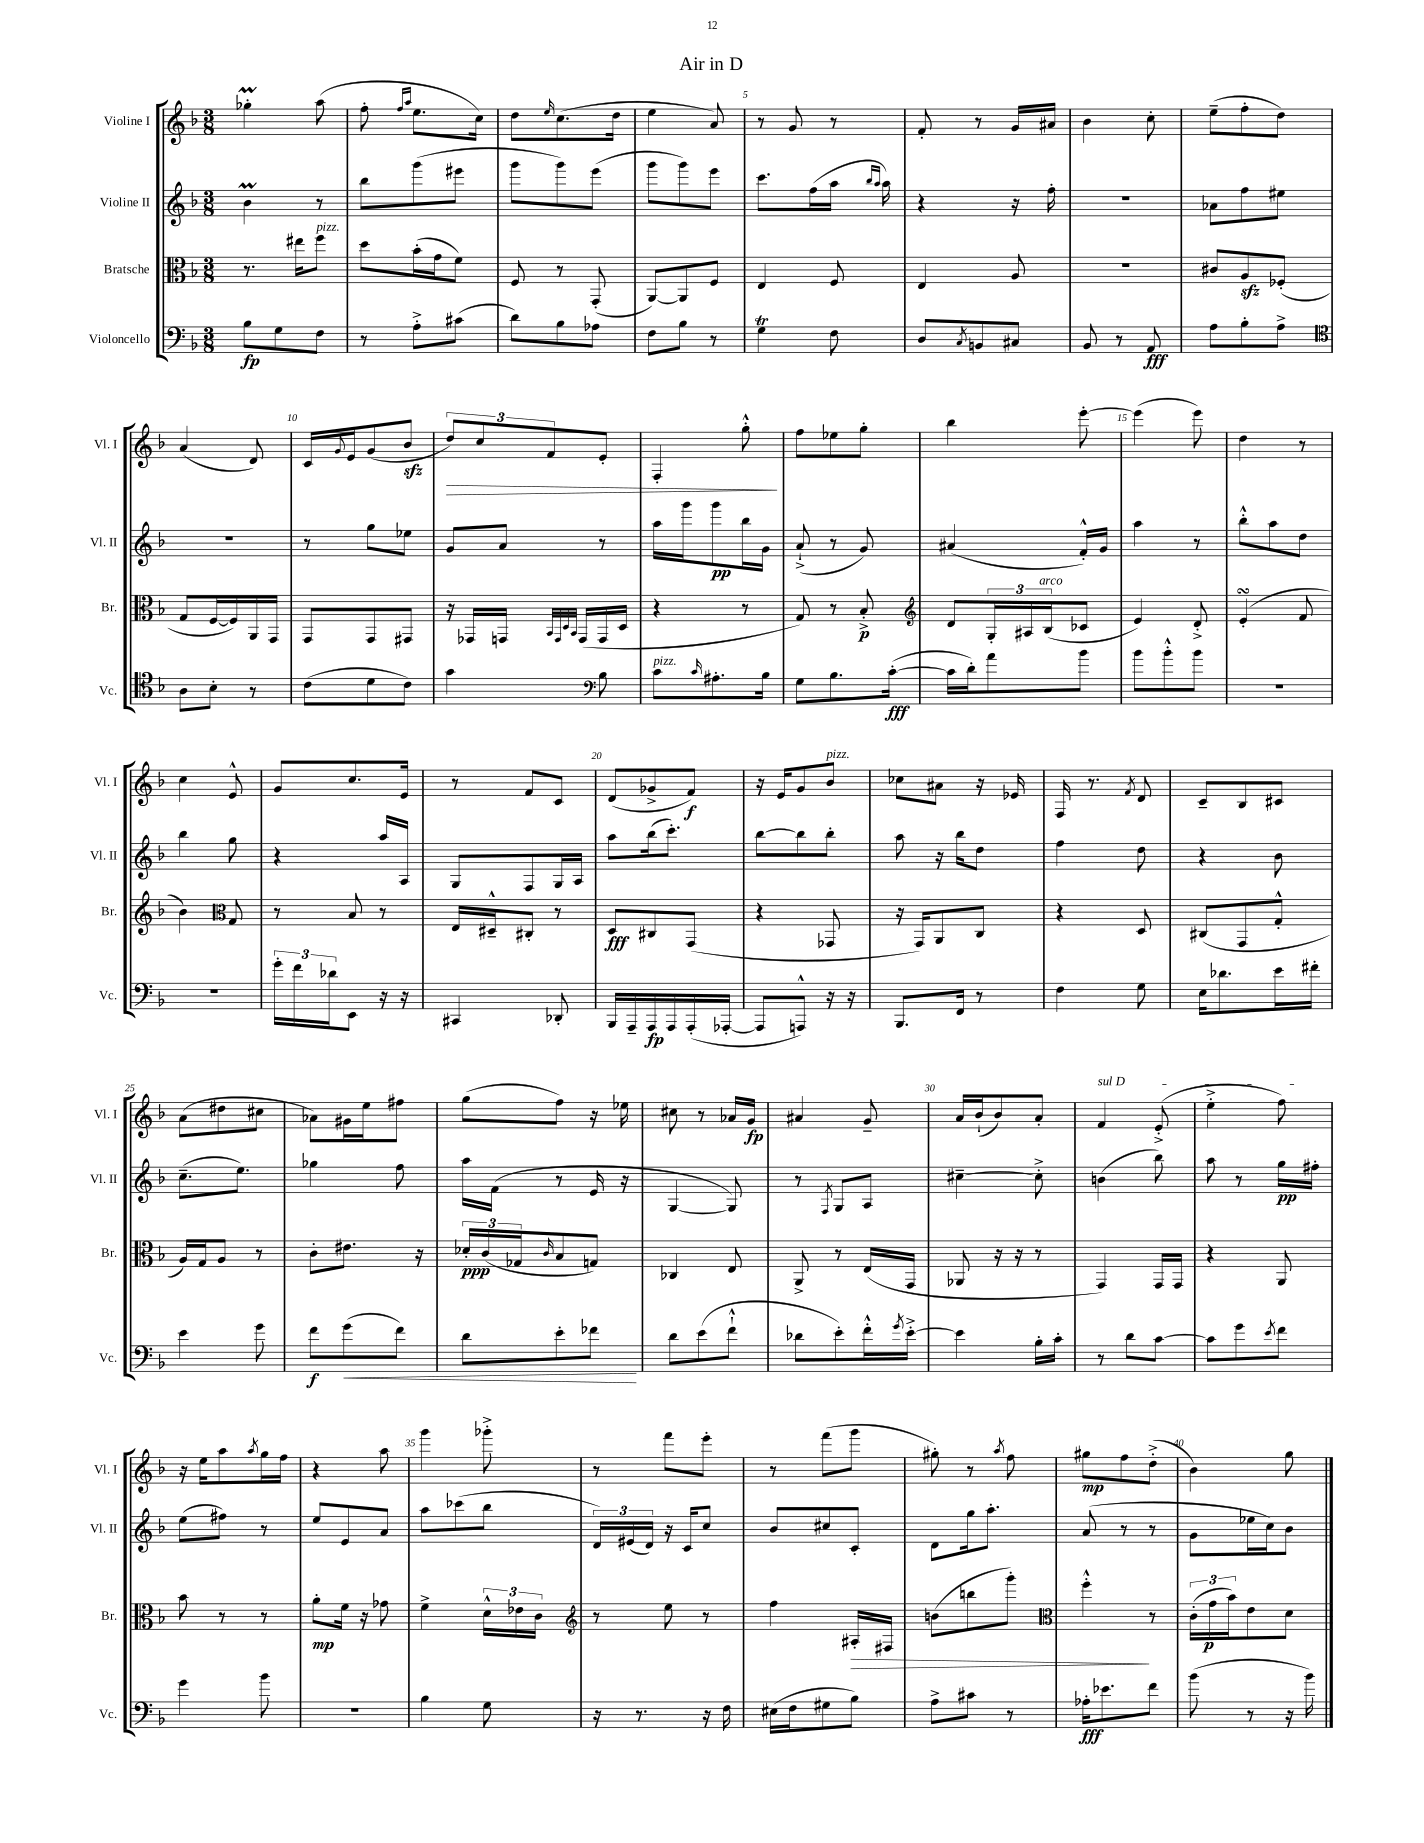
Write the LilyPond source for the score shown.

\header { title = "Air in D" }
<<
\new StaffGroup <<
\new Staff = "s0" \with { instrumentName = "Violine I" shortInstrumentName = "Vl. I" } {
    \clef treble \key f \major \numericTimeSignature \time 3/8
    ges''4-.\prall a''8( |
    f''8-. \grace { f''16 a''16 } e''8. c''16) |
    d''8 \grace { e''16 } c''8.( d''16 |
    e''4 a'8) |
    r8 g'8 r8 |
    f'8-. r8 g'16 ais'16 |
    bes'4 c''8-. |
    e''8--( f''8-. d''8) |
    a'4( d'8) |
    c'16 \appoggiatura { g'8 } e'16 g'8( bes'8\sfz |
    \tuplet 3/2 { d''8\>) c''8 f'8 } e'8-. |
    f4-. g''8-.-^\! |
    f''8 ees''8 g''8-. |
    bes''4 e'''8~-. |
    e'''4( e'''8) |
    d''4 r8 |
    c''4 e'8-^ |
    g'8 c''8. e'16 |
    r8 f'8 c'8 |
    d'8( ges'8-> f'8\f) |
    r16 e'16 g'8 bes'8^\markup { \italic "pizz." } |
    ces''8 ais'8 r16 ees'16 |
    f16 r8. \acciaccatura { f'8 } d'8 |
    c'8-- bes8 cis'8 |
    a'8( dis''8 cis''8 |
    aes'8) gis'16 e''16 fis''8 |
    g''8( f''8) r16 ees''16 |
    cis''8 r8 aes'16 g'16\fp |
    ais'4 g'8-- |
    a'16 bes'16-!( bes'8) a'8-. |
    \once \override TextSpanner.bound-details.left.text = \markup { \italic "sul D" } f'4\startTextSpan e'8-.->( |
    e''4-.-> f''8\stopTextSpan) |
    r16 e''16 a''8 \acciaccatura { a''8 } g''16 f''16 |
    r4 a''8 |
    g'''4 ges'''8-.-> |
    r8 f'''8 e'''8-. |
    r8 f'''8( g'''8 |
    gis''8-.) r8 \acciaccatura { a''8 } f''8 |
    gis''8\mp f''8 d''8-.->( |
    bes'4) g''8 \bar "|." |
}
\new Staff = "s1" \with { instrumentName = "Violine II" shortInstrumentName = "Vl. II" } {
    \clef treble \key f \major \numericTimeSignature \time 3/8
    bes'4\prall r8 |
    bes''8 g'''8( eis'''8 |
    g'''8 g'''8) e'''8( |
    g'''8 g'''8) e'''8 |
    c'''8. f''16( a''16 \grace { bes''16 a''16 } a''16) |
    r4 r16 f''16-. |
    R4. |
    aes'8 f''8 eis''8 |
    R4. |
    r8 g''8 ees''8 |
    g'8 a'8 r8 |
    a''16 g'''16 g'''8\pp bes''16 g'16 |
    a'8-!->( r8 g'8) |
    ais'4( f'16-.-^) g'16 |
    a''4 r8 |
    bes''8-.-^ a''8 d''8 |
    bes''4 g''8 |
    r4 a''16 a16 |
    g8 f8 g16 a16 |
    a''8 bes''16( c'''8.-.) |
    bes''8~ bes''8 bes''8-. |
    a''8 r16 bes''16 d''8 |
    f''4 d''8 |
    r4 bes'8 |
    c''8.--( e''8.) |
    ges''4 f''8 |
    a''16 f'16( r8 e'16 r16 |
    g4~ g8) |
    r8 \acciaccatura { f8 } g8 a8 |
    cis''4~-- cis''8-.-> |
    b'4( bes''8) |
    a''8 r8 g''16\pp fis''16-. |
    e''8( fis''8) r8 |
    e''8 e'8 a'8 |
    a''8 ces'''8( bes''8 |
    \tuplet 3/2 { d'16) eis'16( d'16) } r16 c'16 c''8 |
    bes'8 cis''8 c'8-. |
    d'8 g''16 a''8.-. |
    a'8( r8 r8 |
    g'8 ees''16 c''16) bes'8 \bar "|." |
}
\new Staff = "s2" \with { instrumentName = "Bratsche" shortInstrumentName = "Br." } {
    \clef alto \key f \major \numericTimeSignature \time 3/8
    r8. eis''16 f''8^\markup { \italic "pizz." } |
    d''8 bes'16-.( g'16 f'8) |
    f8 r8 g,8-.( |
    a,8~) a,8 f8 |
    e4 f8 |
    e4 a8 |
    R4. |
    cis'8 a8\sfz fes8-.( |
    g8 f16~ f16) a,16 g,16 |
    g,8 g,8 gis,8 |
    r16 ges,16 g,16 \grace { bes,32 g,32 d32 bes,32 } g,16( g,16 d16 |
    r4 r8 |
    g8) r8 bes8-.->\p |
    \clef treble d'8 \tuplet 3/2 { g16-. ais16 bes16^\markup { \italic "arco" }( } ces'8 |
    e'4) d'8-.-> |
    e'4-.\turn( f'8 |
    bes'4) \clef alto g8 |
    r8 bes8 r8 |
    e16 dis16---^ cis8-. r8 |
    d8\fff cis8 g,8( |
    r4 ges,8 |
    r16 g,16) a,8 c8 |
    r4 d8 |
    cis8( g,8 g8-.-^ |
    a16) g16 a8 r8 |
    c'8-. eis'8. r16 |
    \tuplet 3/2 { des'16-.\ppp c'16( ges16 } \grace { c'16 } bes8 g8) |
    ces4 e8 |
    a,8-> r8 e16( g,16 |
    aes,8 r16 r16 r8 |
    g,4) g,16 g,16 |
    r4 a,8 |
    bes'8 r8 r8 |
    a'8-.\mp f'16 r16 ges'8 |
    f'4-> \tuplet 3/2 { d'16-^ ees'16 c'16 } |
    \clef treble r8 e''8 r8 |
    f''4 ais16-.\> fis16 |
    b'8( b''8 g'''8-.) |
    \clef alto f''4-.-^\! r8 |
    \tuplet 3/2 { c'16-.( g'16\p bes'16) } e'8 d'8 \bar "|." |
}
\new Staff = "s3" \with { instrumentName = "Violoncello" shortInstrumentName = "Vc." } {
    \clef bass \key f \major \numericTimeSignature \time 3/8
    bes8\fp g8 f8 |
    r8 a8-.-> cis'8( |
    d'8) bes8 aes8 |
    f8 bes8 r8 |
    g4\trill f8 |
    d8 \acciaccatura { c8 } b,8 cis8 |
    bes,8 r8 a,8\fff |
    a8 bes8-. a8-> |
    \clef tenor a8 bes8-. r8 |
    c'8( d'8 c'8) |
    g'4 \clef bass bes8 |
    c'8^\markup { \italic "pizz." } \grace { c'16 } ais8.-. bes16 |
    g8 bes8. c'16~-.\fff( |
    c'16 d'16-.) a'8 bes'8 |
    bes'8 bes'8-.-^ bes'8 |
    R4. |
    R4. |
    \tuplet 3/2 { g'16-. f'16 des'16 } e,8 r16 r16 |
    cis,4 des,8-. |
    bes,,16 a,,16-- a,,16\fp a,,16 a,,16-.( aes,,16~-. |
    aes,,8 a,,8-^) r16 r16 |
    bes,,8. f,16 r8 |
    f4 g8 |
    e16 des'8. e'16 fis'16-. |
    e'4 g'8 |
    f'8\f g'8\<( f'8) |
    d'8 e'8-. fes'8\! |
    d'8 e'8( f'8-!-^ |
    des'8 e'8-.) f'16-.-^ \acciaccatura { g'8 } e'16~-.-> |
    e'4 bes16-. c'16-. |
    r8 d'8 c'8~ |
    c'8 g'8 \acciaccatura { e'8 } f'8 |
    g'4 bes'8 |
    R4. |
    bes4 g8 |
    r16 r8. r16 f16 |
    eis16( f16 gis8 bes8) |
    a8-> cis'8 r8 |
    aes16-.\fff ees'8. f'8 |
    bes'8( r8 r16 bes'16) \bar "|." |
}
>>
>>
\layout { \context { \Score \override BarNumber.break-visibility = ##(#f #t #t) barNumberVisibility = #(every-nth-bar-number-visible 5) } }
